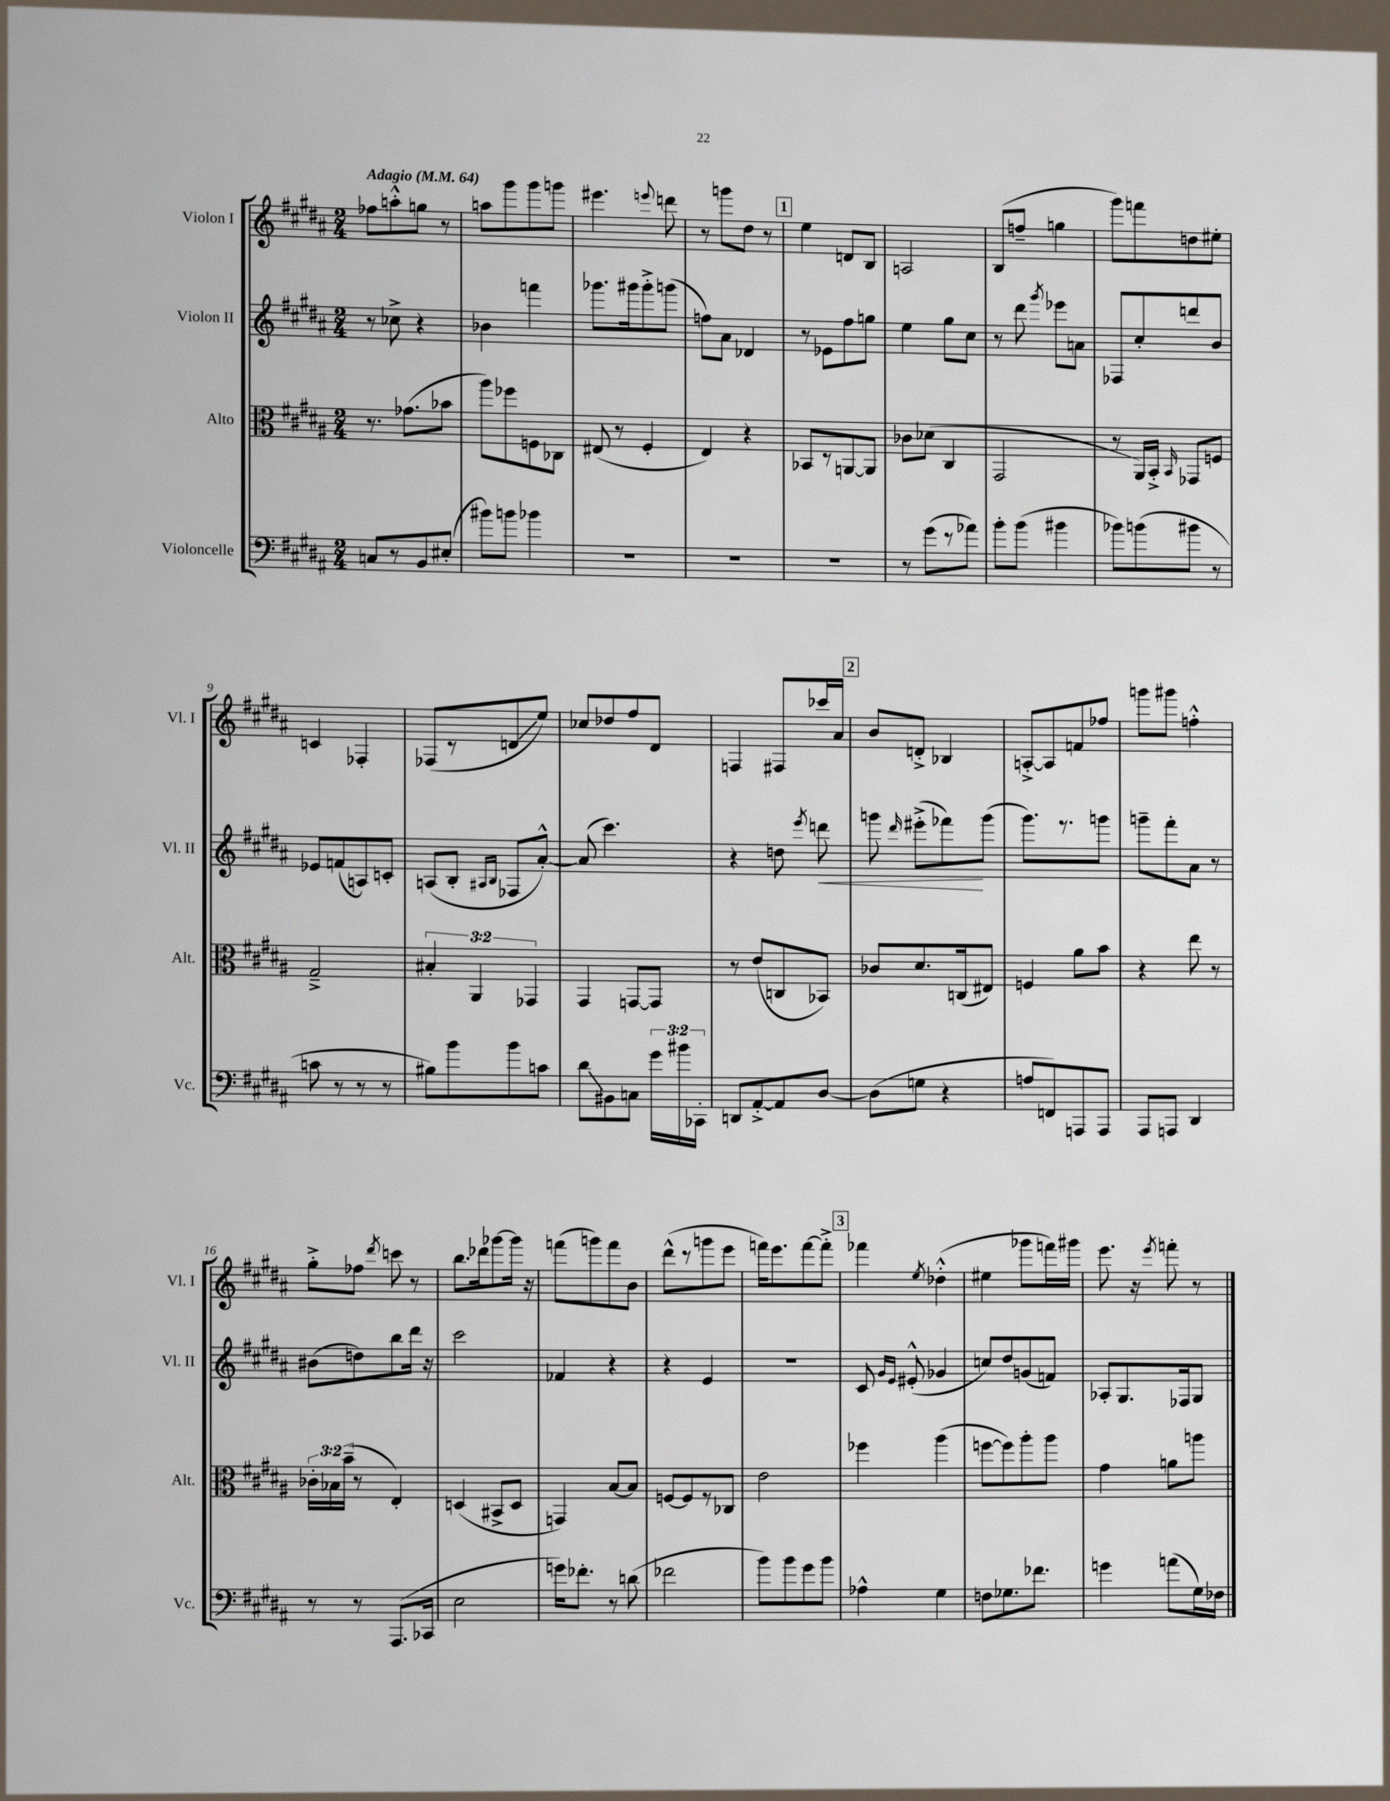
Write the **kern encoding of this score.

**kern	**kern	**kern	**kern
*staff4	*staff3	*staff2	*staff1
*clefF4	*clefC3	*clefG2	*clefG2
*k[f#c#g#d#a#]	*k[f#c#g#d#a#]	*k[f#c#g#d#a#]	*k[f#c#g#d#a#]
*M2/4	*M2/4	*M2/4	*M2/4
*MM64	*MM64	*MM64	*MM64
8C	8.r	8r	8ff-
8r	.	8cc-^	8aa'^^
.	(8.g-	.	.
8BB	.	4r	8gg
(8E#'	8b-	.	8r
=	=	=	=
8b#)	8aa#)	4b-	8aa
8b	8ff-	.	8ggg#
4b-	8F	4fff	8ggg#
.	8C-	.	8ggg
=	=	=	=
2r	(8E#	8.ggg-	4.eee#
.	8r	.	.
.	.	16ggg#	.
.	4F#'	8ggg#'^	.
.	.	.	8qqeee
.	.	(8ggg	8ddd
=	=	=	=
2r	4E)	8ff)	8r
.	.	8a#	8ggg
.	4r	4d-	8dd#
.	.	.	8r
=	=	=	=
2r	8BB-	8r	4ee
.	8r	8e-	.
.	[8AA	8ff#	8d
.	8AA]	8gg	8B
=	=	=	=
8r	8c-	4ee	2A
(8g#	(8d-	.	.
8r	4C#	8gg#	.
8a-)	.	8cc#	.
=	=	=	=
8b'	2GG#	8r	(8B
(8b	.	8ddd#	8ff~
.	.	8qggg#	.
4b#	.	8eee-	4gg
.	.	8a	.
=	=	=	=
8b-)	8r	8F-	8ggg#)
(8b	16AA#)	8cc#'	8fff
.	16BB'^	.	.
.	16qqBB	.	.
8b#	8GG-	8ddd	8dd
8r	8F	8b	8ee#'
=	=	=	=
8c	2G#~^	8e-	4c
8r	.	(8f	.
8r	.	8A)	4F-'
8r	.	8c'	.
=	=	=	=
8B#)	6B#'	(8A	(8F-
8b	.	8B'	8r
.	6AA#	.	.
.	.	16qqA#	.
.	.	16qqB	.
8b	.	8F-	8d
.	6GG-	.	.
8c	.	[8a#'^^)	8ee)
=	=	=	=
8d#	4GG#	(8a#]	8cc-
8BB#	.	4.ccc#)	8dd-
8C	[8GG	.	8ff#
24g#	8GG]	.	8d#
24b#	.	.	.
24CC-'	.	.	.
=	=	=	=
8DD	8r	4r	4F
[8AA#'^	(8e	.	.
8AA#]	8C	8dd	8F#
.	.	8qeee	.
[8D#	8BB-)	8ddd	16ccc-
.	.	.	16a#
=	=	=	=
(8D#]	8c-	8ggg	8b
.	.	16qqddd#	.
8G	8.d#	(8eee#'^	8d'^
4r	.	8fff-)	4B-
.	(16C	.	.
.	8E#)	(8ggg	.
=	=	=	=
8A	4F	8.ggg#)	[8A'^
8FF)	.	.	8A]
.	.	8.r	.
8AAA	8a#	.	8f
8AAA	8b	8ggg	8ff-
=	=	=	=
8AAA#	4r	8ggg~	8ggg
8AAA	.	8fff#'	8ggg#
4DD#	8ee	8a#	4ff'^^
.	8r	8r	.
=	=	=	=
8r	24c-'	(8b#	8gg#'^
.	24B-	.	.
.	(24b~	.	.
8r	8r	8dd)	8ff-
.	.	.	8qddd#
(8.AAA#	4E')	8bb	8ccc
.	.	16ddd#	8r
16CC-	.	16r	.
=	=	=	=
2E	(4D	2ccc#	8.bb
.	.	.	16ddd-
.	8BB#^	.	[8ggg-
.	8D	.	16ggg-]
.	.	.	16r
=	=	=	=
16g)	4GG)	4f-	(8fff
8.f-'	.	.	.
.	.	.	8ggg)
8r	[8B	4r	8fff
(8d	8B]	.	8b
=	=	=	=
2f-	[8F	4r	(8ddd#^^
.	8F]	.	8r
.	8r	4e	8ggg
.	8C-	.	8eee
=	=	=	=
8b)	2e	2r	16fff)
.	.	.	8.eee
8b	.	.	.
8g#	.	.	[8fff
8b	.	.	8fff'^]
=	=	=	=
4A-^^	4ff-	8c#	4fff-
.	.	16qqg#	.
.	.	16qqe	.
.	.	(8e#'^^	.
.	.	.	8qee
4G#	(4aa#	4g-	(4dd-'^^
=	=	=	=
8F	[8ff	8cc)	4ee#
8.G-	8ff])	8dd#	.
.	8aa#'	(8g	8ggg-
8.f-	.	.	.
.	8aa#	8f)	16fff)
.	.	.	16ggg#
=	=	=	=
4g	4g#	8A-'	8.eee
.	.	8.G#	.
.	.	.	16r
.	.	.	8qeee
(8a	8a	.	8fff'
.	.	16F-	.
16G#)	8aa	8G#	8r
16F-	.	.	.
==	==	==	==
*-	*-	*-	*-
